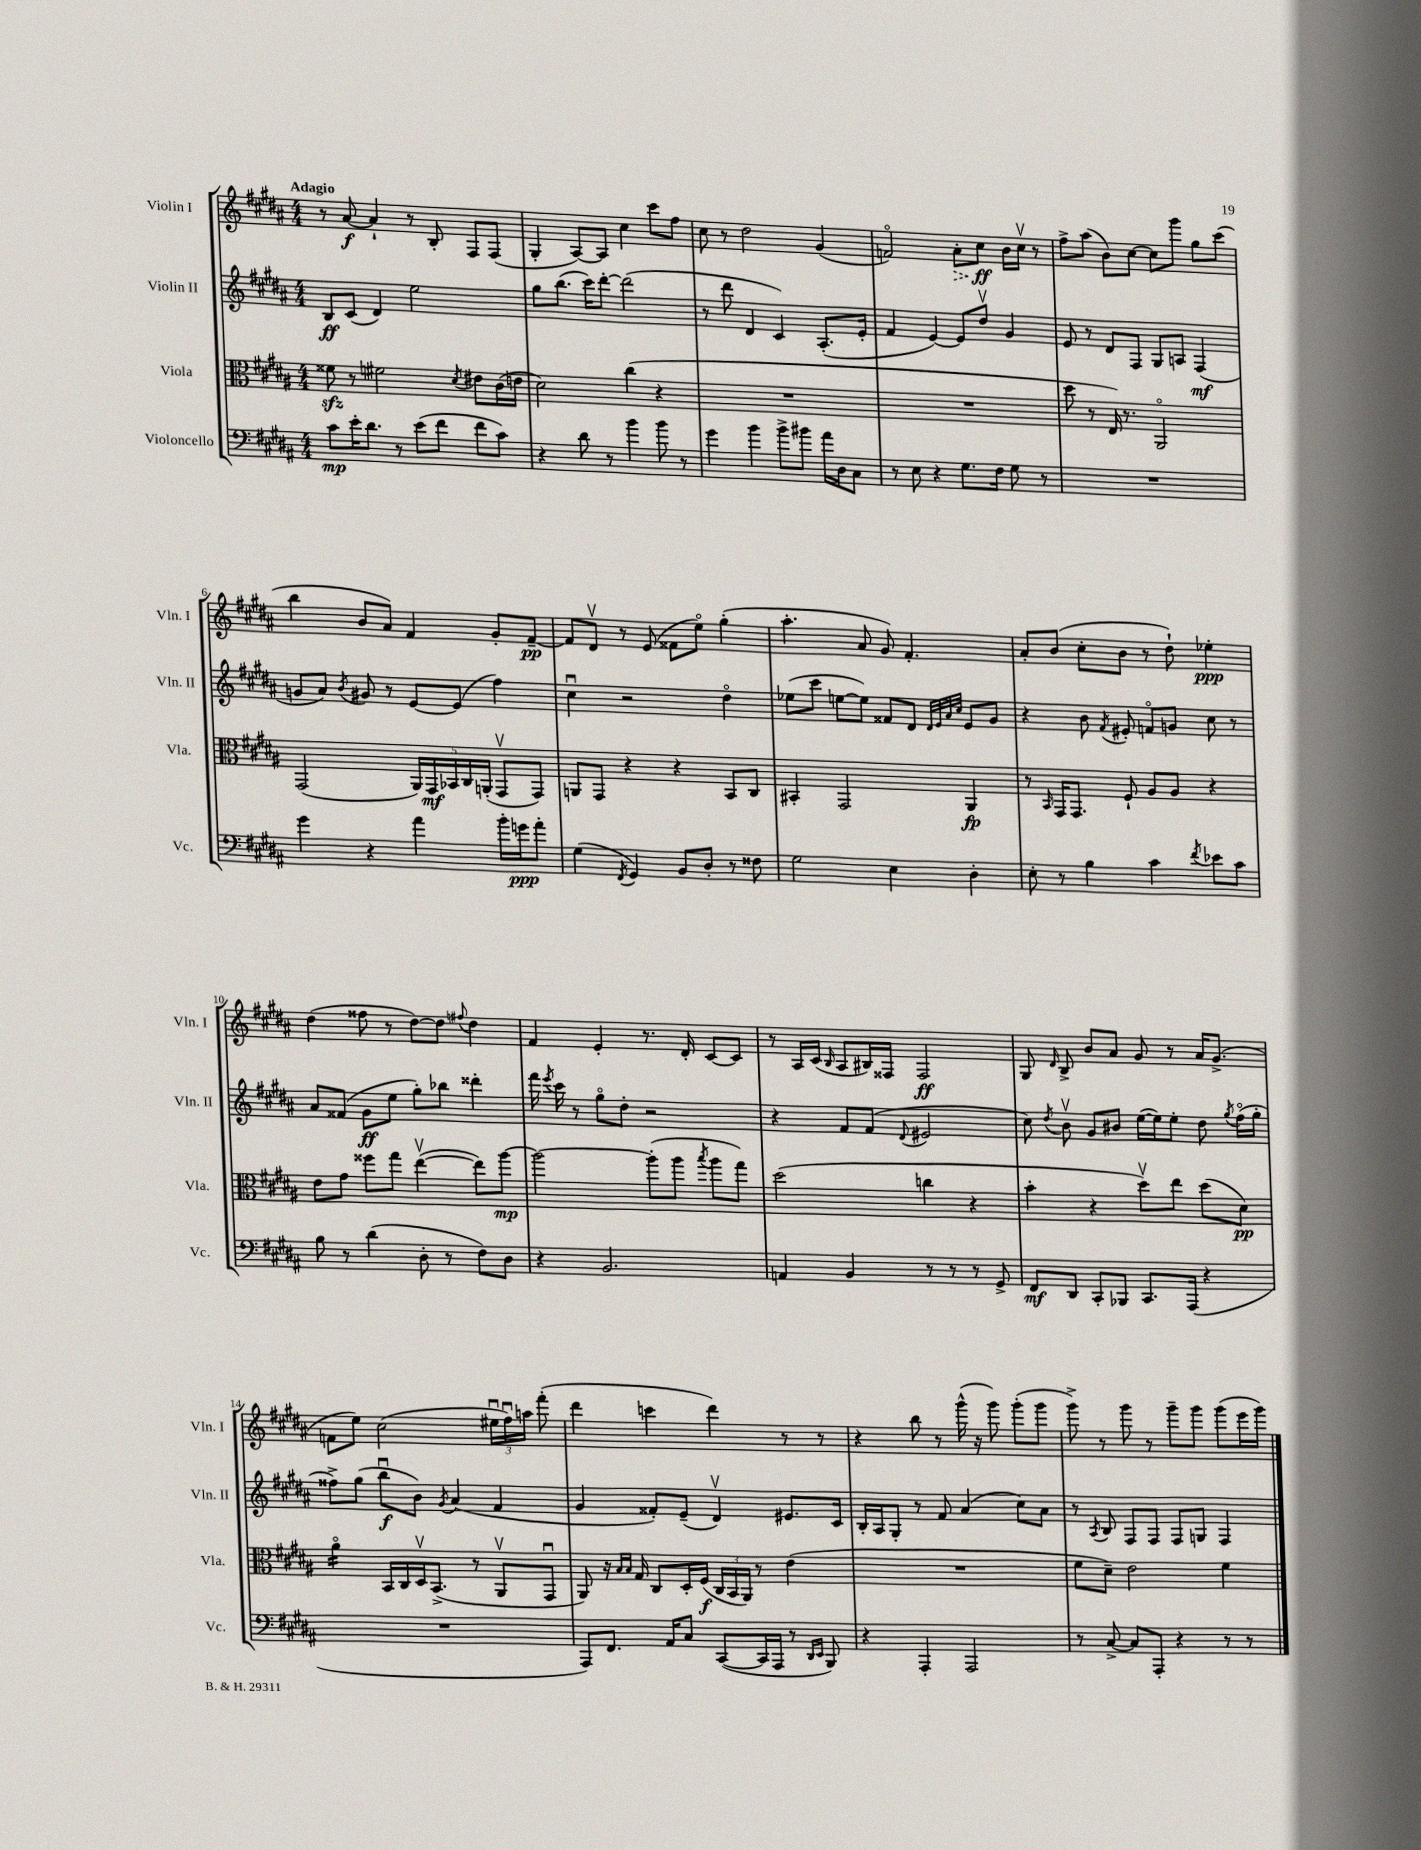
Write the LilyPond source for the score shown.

<<
\new StaffGroup <<
\new Staff = "s0" \with { instrumentName = "Violin I" shortInstrumentName = "Vln. I" } {
    \clef treble \key b \major \numericTimeSignature \time 4/4 \tempo "Adagio"
    \autoBeamOff r8 ais'8~\f ais'4-! r8 b8-. fis8[ fis8]( |
    gis4-. ais8[~) ais8] cis''4 cis'''8[ fis''8] |
    cis''8 r8 dis''2 gis'4( |
    f'2\flageolet) \once \override Hairpin.style = #'dashed-line ais'8[-.\> cis''8]\ff\! b'16[ cis''16]\upbow r8 |
    fis''8[-> ais''8]( b'8[) cis''8]~ cis''8[ gis'''8] gis''8[ cis'''8]( |
    b''4 b'8[ ais'8]) fis'4 gis'8[-. fis'8]~--\pp |
    fis'8[ dis'8]\upbow r8 e'8( fisis'8[ e''8]\flageolet) gis''4-.( |
    ais''4.-. ais'8 gis'8) fis'4.-. |
    ais'8[-. b'8]( cis''8[-. b'8] r8 dis''8-!) ees''4-.\ppp |
    dis''4( fisis''8 r8 dis''8[~) dis''8] \appoggiatura { fis''8 } dis''4 |
    fis'4 e'4-. r8. dis'16-. cis'8[~ cis'8] |
    r8 ais16[ cis'16]( \grace { b16 } ais8[ bis16) fisis16] fisis2\ff |
    gis8 \grace { dis'16 } b8-> b'8[ ais'8] gis'8 r8 ais'16[ gis'8.]->( |
    f'8[ e''8]) cis''2( \tuplet 3/2 { eis''16[\downbow fis''16\downbow) a''16] } fis'''8-.( |
    dis'''4 c'''4 dis'''4) r8 r8 |
    r4 b''8 r8 gis'''16-^( r16 gis'''8) gis'''8[-.( gis'''8] |
    gis'''8->) r8 gis'''8 r8 gis'''8[-- gis'''8] gis'''8[( e'''16 gis'''16]) \bar "|." |
}
\new Staff = "s1" \with { instrumentName = "Violin II" shortInstrumentName = "Vln. II" } {
    \clef treble \key b \major \numericTimeSignature \time 4/4
    \autoBeamOff b8[\ff cis'8]( dis'4) e''2 |
    gis''8[ b''8.]( cis'''16[) dis'''8]~-. dis'''2( |
    r8 dis'''8 dis'4 cis'4) ais8.[-.( e'16]-. |
    fis'4 e'4~) e'8[ dis''8]\upbow gis'4 |
    e'8 r8 dis'8[ fis8] gis8[ a8] fis4\mf( |
    g'8[ ais'8]) \acciaccatura { b'8 } gis'8 r8 e'8[~ e'8]( fis''4) |
    cis''4\downbow r2 dis''4\flageolet |
    ees''8[( cis'''8] e''8[~ e''8]) fisis'8[ dis'8] \grace { dis'32[ e'32 ais'32 cis''32] } e'8[ gis'8] |
    r4 b'8 \acciaccatura { fis'8 } eis'8-. f'8[\flageolet g'8] cis''8 r8 |
    ais'8[ fisis'8]( gis'8[\ff e''8] gis''8[-.) bes''8] disis'''4-. |
    fis'''16 \acciaccatura { e'''8 } cis'''16 r8 gis''8[\flageolet dis''8]-. r2 |
    r4 fis'8[ fis'8]( \appoggiatura { dis'8 } eis'2 |
    cis''8) \acciaccatura { dis''8 } b'8\upbow gis'8[ bis'8] e''16[~( e''16) e''8]-. dis''8 \acciaccatura { gis''8 } fis''16[\flageolet( gis''16]-. |
    fisis''8[->) gis''8]( b''8[\downbow\f b'8]) \acciaccatura { gis'8 } ais'4( fis'4 |
    gis'4 fisis'8[-.) e'8]--( dis'4\upbow) eis'8.[ cis'16] |
    b16[-. ais16 gis8]-. r8 fis'8 ais'4( cis''8[) ais'8] |
    r8 \acciaccatura { ais8 } b8 fis8[ fis8] fis8[ g8] fis4 \bar "|." |
}
\new Staff = "s2" \with { instrumentName = "Viola" shortInstrumentName = "Vla." } {
    \clef alto \key b \major \numericTimeSignature \time 4/4
    \autoBeamOff fisis'8\sfz r8 fis'2 \acciaccatura { dis'8 } eis'8[ cis'16( e'16] |
    dis'2) cis''4( r4 |
    R1 |
    R1 |
    dis''8 r8 e16) r8. ais,2\flageolet |
    gis,2( \tuplet 5/4 { ais,16[) gis,16\mf bes,16 cis16 a,16]-.( } gis,8[\upbow gis,8]) |
    a,8[ gis,8] r4 r4 b,8[ cis8] |
    bis,4-. gis,2 ais,4\fp |
    r8 \grace { b,16 } gis,16[ gis,8.] fis8-! ais8[ ais8] r4 |
    e'8[ gis'8] fisis''8[ gis''8] e''4~\upbow( e''8[) ais''8]~\mp |
    ais''2~ ais''8[-.( ais''8] \acciaccatura { b''8 } ais''8[ gis''8]) |
    dis''2( c''4 r4 |
    b'4-. r4 dis''8[\upbow) e''8] dis''8[( dis'8]\pp) |
    ais'4:16\flageolet b,16[ cis16 dis16\upbow b,8.]->( r8 ais,8[\upbow gis,8]\downbow |
    ais,8) r16 \grace { b16[ b16] } gis16 cis8[ dis16-. fis16]\f( \tuplet 3/2 { cis16[ b,16 ais,16]) } r8 e'4( |
    R1 |
    fis'8[ dis'8]--) e'2 fis'4 \bar "|." |
}
\new Staff = "s3" \with { instrumentName = "Violoncello" shortInstrumentName = "Vc." } {
    \clef bass \key b \major \numericTimeSignature \time 4/4
    \autoBeamOff cis'8[\mp e'16-. dis'8.] r8 e'8[( fis'8] fis'8[ cis'8]) |
    r4 dis'8 r8 b'4 b'8 r8 |
    gis'4 b'4 b'8[-> bis'8] ais'16[ dis16 cis8] |
    r8 e8 r4 gis8.[ fis16] gis8 r8 |
    R1 |
    gis'4 r4 ais'4 b'16[-. g'16\ppp ais'8]-. |
    gis4( \acciaccatura { fis,8 } gis,4) b,8[ dis8]-. r8 fisis8 |
    gis2 e4 dis4-. |
    e8-. r8 b4 cis'4 \acciaccatura { fis'8 } ees'8[ cis'8] |
    b8 r8 dis'4( dis8-. r8 fis8[) dis8] |
    r4 b,2. |
    a,4 b,4 r8 r8 r8 gis,8-> |
    fis,8[\mf dis,8] cis,8[-. bes,,8] cis,8.[ ais,,16]( r4 |
    R1 |
    ais,,8[) fis,8.] ais,16[ cis8] cis,8[~( cis,16 ais,,16] r8 \grace { dis,16[ e,16] } b,,8) |
    r4 ais,,4-. ais,,2 |
    r8 cis8~-> cis8[ ais,,8]-. r4 r8 r8 \bar "|." |
}
>>
>>
